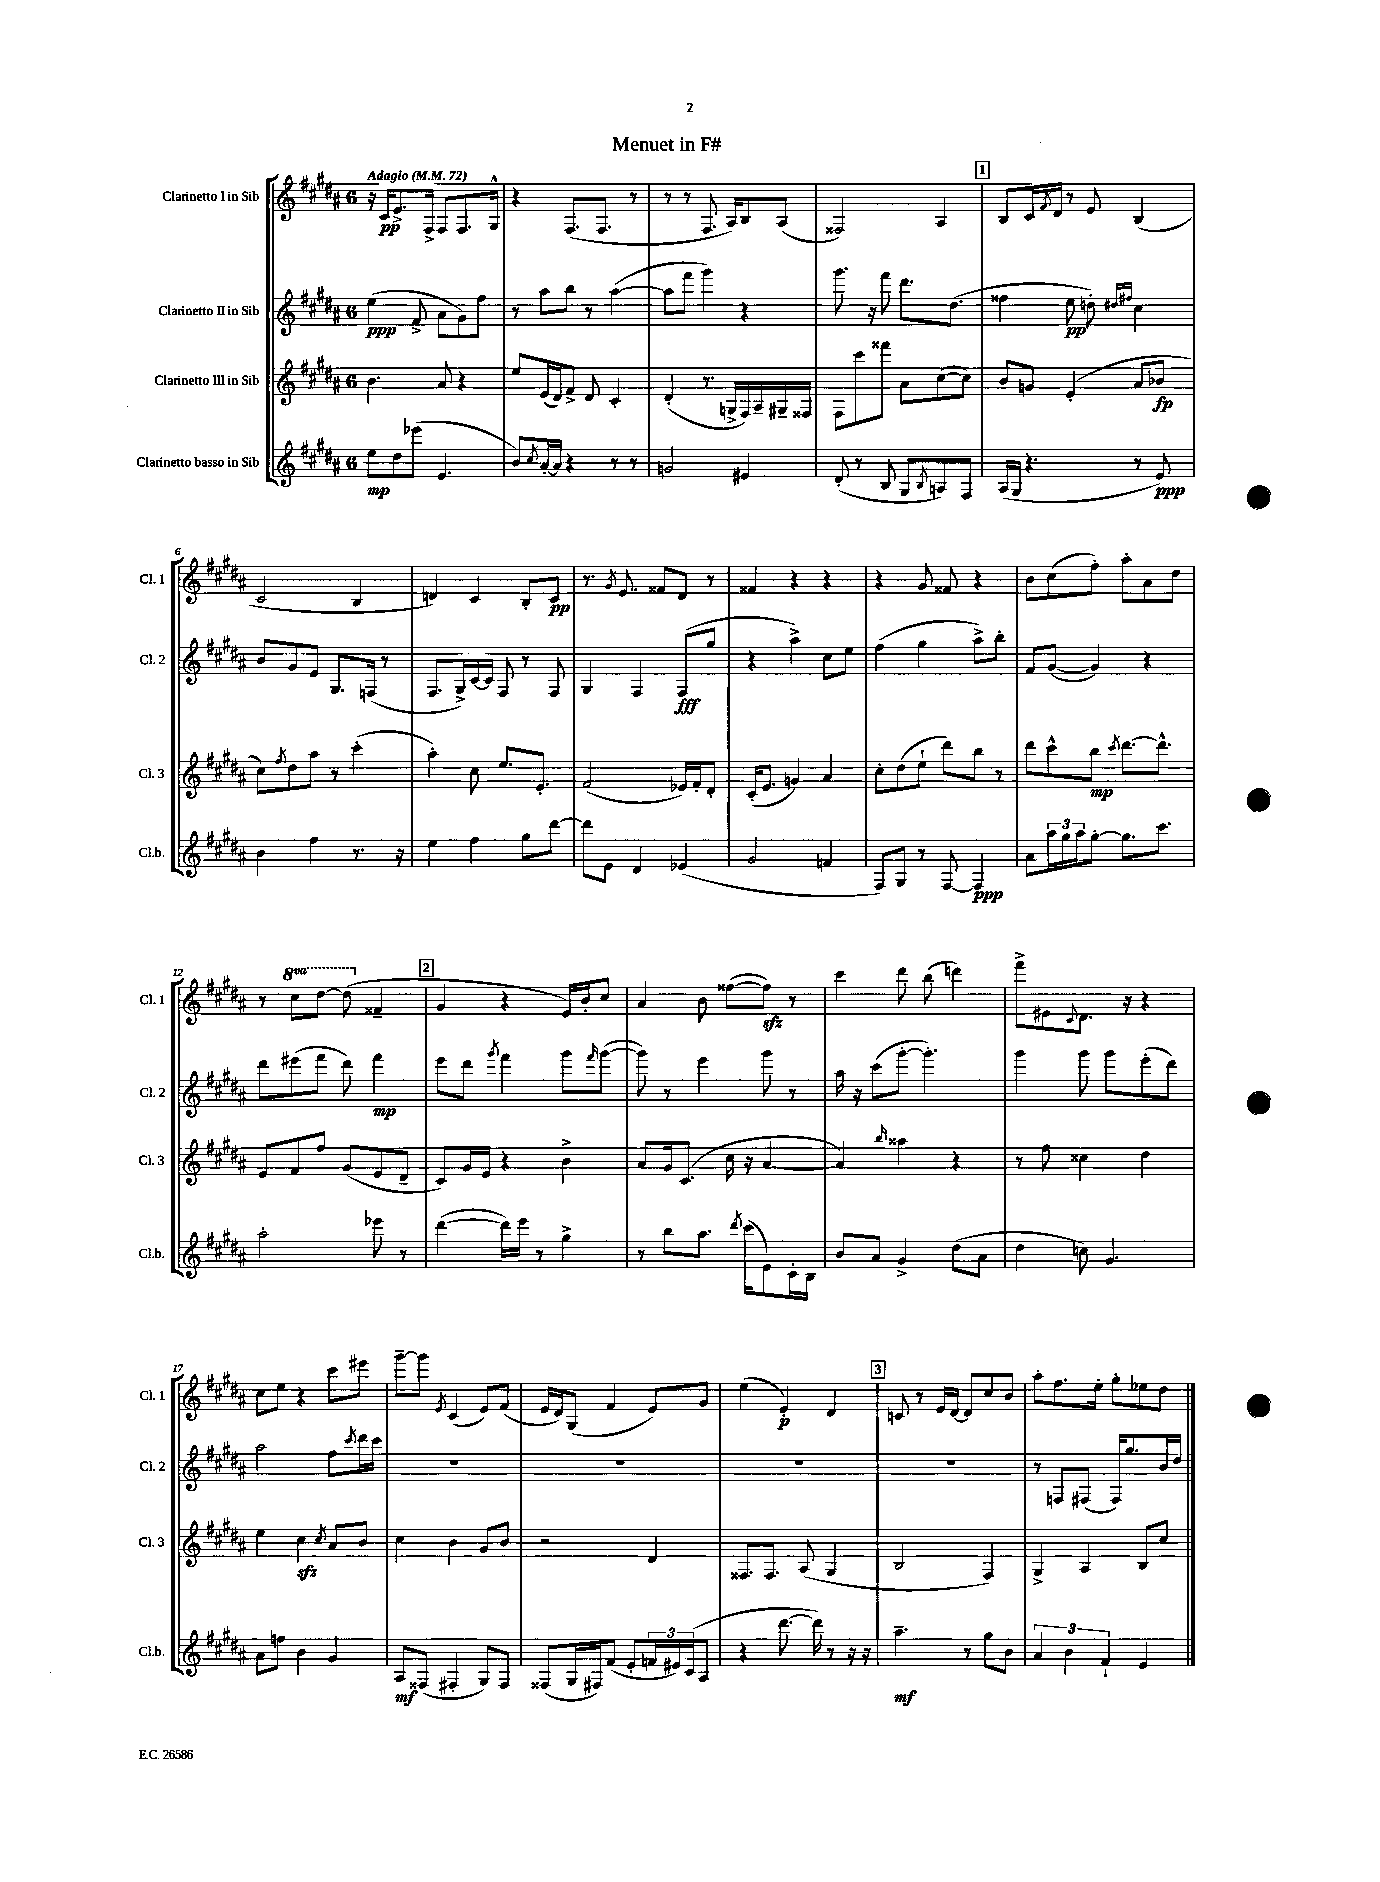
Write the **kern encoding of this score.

**kern	**kern	**kern	**kern
*staff4	*staff3	*staff2	*staff1
*clefG2	*clefG2	*clefG2	*clefG2
*k[f#c#g#d#a#]	*k[f#c#g#d#a#]	*k[f#c#g#d#a#]	*k[f#c#g#d#a#]
*M6/8	*M6/8	*M6/8	*M6/8
*MM72	*MM72	*MM72	*MM72
8ee\L	4.b\	(4ee\	16r
.	.	.	16c#/LK
8dd#\	.	.	8.e^/
(8eee-\J	.	8f#^/	.
.	.	.	16F#^/Jk
4.e/	8a#/	8a#\L	8F#/L
.	4r	8g#\)	8.F#/
.	.	8ff#\J	.
.	.	.	16G#^^/Jk
=	=	=	=
8b/L)	8ee/L	8r	4r
8qcc#/	.	.	.
[16a#'/L	(16e/L	8aa#\L	.
16a#/]JJ	16d#/J)	.	.
4r	8f#^/J	8bb\J	(8.F#/L
.	8d#/	8r	.
.	.	.	8.F#/J
8r	4c#'/	([4aa#\	.
8r	.	.	8r
=	=	=	=
2g/	(4d#'/	8aa#\]L	8r
.	.	8fff#\J	8r
.	8.r	4ggg#\)	8.F#/
.	16G^/LL	.	16A#/LK)
4e#/	16F#/)	4r	8B/
.	16A#~/	.	.
.	16G#~/	.	(8A#/J
.	16F##/JJ	.	.
=	=	=	=
(8d#'/	8F#\L	8.ggg#\	2F##/)
8r	8ccc#\	.	.
.	.	16r	.
8B/	8fff##\J	8fff#\	.
8G#/L	8a#\L	8.ddd#\L	.
8qB/	.	.	.
8A/)	([8cc#\	.	4A#/
.	.	(8.dd#\J	.
8F#/J	8cc#\]J)	.	.
=	=	=	=
(16A#/LL	8b/L	4ff##\	8B/L
16G#/JJ	.	.	.
4.r	8g/J	.	16c#/L
.	.	.	8qf#/
.	.	.	16d#/JJ
.	(4e'/	8ee\	8r
.	.	8dd'\)	8e/
.	.	16qqdd#/LL	.
.	.	16qqff#/JJ	.
8r	8a#/L	4cc#\	(4B/
8e/)	8b-/J	.	.
=	=	=	=
4b\	8cc#\L)	8b/L	2c#/
.	8qff#/	.	.
.	8dd#\	8g#/	.
4ff#\	8aa#\J	8e/J	.
.	8r	8.G#/L	.
8.r	(4ccc#'\	.	4B/
.	.	(16F/Jk	.
.	.	8r	.
16r	.	.	.
=	=	=	=
4ee\	4aa#'\)	8.F#/L	4d/)
.	.	16G#^/L)	.
4ff#\	8cc#\	[16c#/	4c#/
.	.	16c#/]JJ	.
.	8.ee/L	8F#/	.
8gg#\L	.	8r	8B'/L
.	8.e'/J	.	.
[8ddd#\J	.	8F#/	8c#/J
=	=	=	=
8ddd#\]L	(2f#/	4G#/	8.r
8e\J	.	.	.
.	.	.	8qg#/
.	.	.	8.e/
4d#/	.	4F#/	.
.	.	.	8f##/L
(4e-/	16e-/LL)	(8F#/L	8d#/J
.	16f#'/J	.	.
.	8d#'/J	8gg#/J	8r
=	=	=	=
2g#/	(16c#'/LK	4r	4f##/
.	8.e/J	.	.
.	4g/)	4aa#^\)	4r
4f/	4a#/	8cc#\L	4r
.	.	8ee\J	.
=	=	=	=
8F#/L)	8cc#'\L	(4ff#\	4r
8G#/J	(8dd#\	.	.
8r	8ee`\J	4gg#\	8g#/
[8F#/	8ddd#\L)	.	8f##/
4F#/]	8bb\J	8aa#^\L)	4r
.	8r	8bb'\J	.
=	=	=	=
8a#\L	8ddd#\L	8f#/L	8b\L
24aa#\L	8ccc#^^\	([8g#/J	(8cc#\
24gg#\	.	.	.
24aa#\J	.	.	.
[8gg#'\J	8bb\J	4g#/])	8ff#'\J)
.	8qccc#/	.	.
8.gg#\]L	[8.ddd#\L	.	8aa#'\L
.	.	4r	8a#\
8.ccc#\J	8.ddd#^^\]J	.	.
.	.	.	8dd#\J
=	=	=	=
2aa#'\	8e/L	8ddd#\L	8r
.	8f#/	(8eee#\	8ccc#\L
.	8ff#/J	8fff#\J	[8ddd#\J
.	(8g#/L	8ddd#\)	(8ddd#\]
8eee-\	8e/	4fff#\	4f##~/
8r	8d#~/J	.	.
=	=	=	=
([4ddd#\	8c#/L)	8eee\L	4g#/
.	16g#/L	8ddd#\J	.
.	16e/JJ	.	.
.	.	8qggg#/	.
16ddd#\]LL)	4r	4fff#\	4r
16eee\JJ	.	.	.
8r	.	.	.
4gg#^\	4b^\	8ggg#\L	16e/LL)
.	.	.	16b'/J
.	.	16qqfff#/	.
.	.	([8ggg#\J	8cc#/J
=	=	=	=
8r	8a#/L	8ggg#\])	4a#/
8bb\L	16g#/k	8r	.
.	(8.c#/J	.	.
8.aa#\J	.	4eee\	8b\
.	16cc#\	.	([8ff##\L
8qddd#/	.	.	.
(16ccc#\LK	16r	.	.
8e\)	[4a#/	8ggg#\	8ff##\]J)
16c#'\L	.	8r	8r
16B\JJ	.	.	.
=	=	=	=
8b/L	4a#/])	16aa#\	4ccc#\
.	.	16r	.
8a#/J	.	(8ccc#\L	.
.	16qqbb/	.	.
4g#^/	4aa##\	[8ggg#'\J	8ddd#\
.	.	4.ggg#'\])	(8bb\
(8dd#\L	4r	.	4ddd\)
8a#\J	.	.	.
=	=	=	=
4dd#\	8r	4ggg#\	8fff#^\L
.	8ff#\	.	8e#\
.	.	.	8qqc#/
8cc\)	4cc##\	8ggg#\	8.d#\J
4.g#/	.	8ggg#\L	.
.	.	.	16r
.	4dd#\	(8eee'\	4r
.	.	8ddd#\J)	.
=	=	=	=
8a#\L	4ee\	2aa#\	8cc#\L
8ff\J	.	.	8ee\J
4b\	4cc#\	.	4r
.	8qcc#/	.	.
4g#/	8a#/L	8ff#\L	8ccc#\L
.	.	8qccc#/	.
.	8b/J	16ddd#\L	8eee#\J
.	.	16ccc#\JJ	.
=	=	=	=
8A#/L	4cc#\	2.r	[8ggg#~\L
(8F##/J	.	.	8ggg#\]J
.	.	.	8qe/
4F#'/	4b\	.	(4c#/
8G#/L)	8g#/L	.	8e/L)
8F#/J	8b/J	.	(8f#/J
=	=	=	=
(8F##/L	2r	2.r	16e/LL
.	.	.	16d#/J)
16G#/L	.	.	(8G#/J
16F#/J)	.	.	.
(8f#/J	.	.	4f#/
8e'/L	.	.	.
24f/L	4d#/	.	8e/L)
24e#/)	.	.	.
(24c#/J	.	.	.
8A#/J	.	.	8g#/J
=	=	=	=
4r	8.F##/L	2.r	(4ee\
.	8.F##/J	.	.
[8.ddd#\	.	.	4e'/)
.	(8A#/	.	.
16ddd#\])	.	.	.
8r	4G#/	.	4d#/
16r	.	.	.
16r	.	.	.
=	=	=	=
4.aa#~\	2B/	2.r	8c/
.	.	.	8r
.	.	.	16e/LL
.	.	.	[16d#/JJ
8r	.	.	8d#/]L
8gg#\L	4F#/)	.	8cc#/
8b\J	.	.	8b/J
=	=	=	=
6a#/	4G#^/	8r	8aa#'\L
.	.	8F/L	8.ff#\
6b\	.	.	.
.	4A#/	(8F#/J	.
.	.	.	16ee'\Jk
6f#`/	.	.	.
.	.	16F#/LK)	8gg#'\L
.	.	8.gg#/	.
4e/	8B/L	.	8ee-\
.	8cc#/J	16b/L	8dd#\J
.	.	16dd#/JJ	.
==	==	==	==
*-	*-	*-	*-
